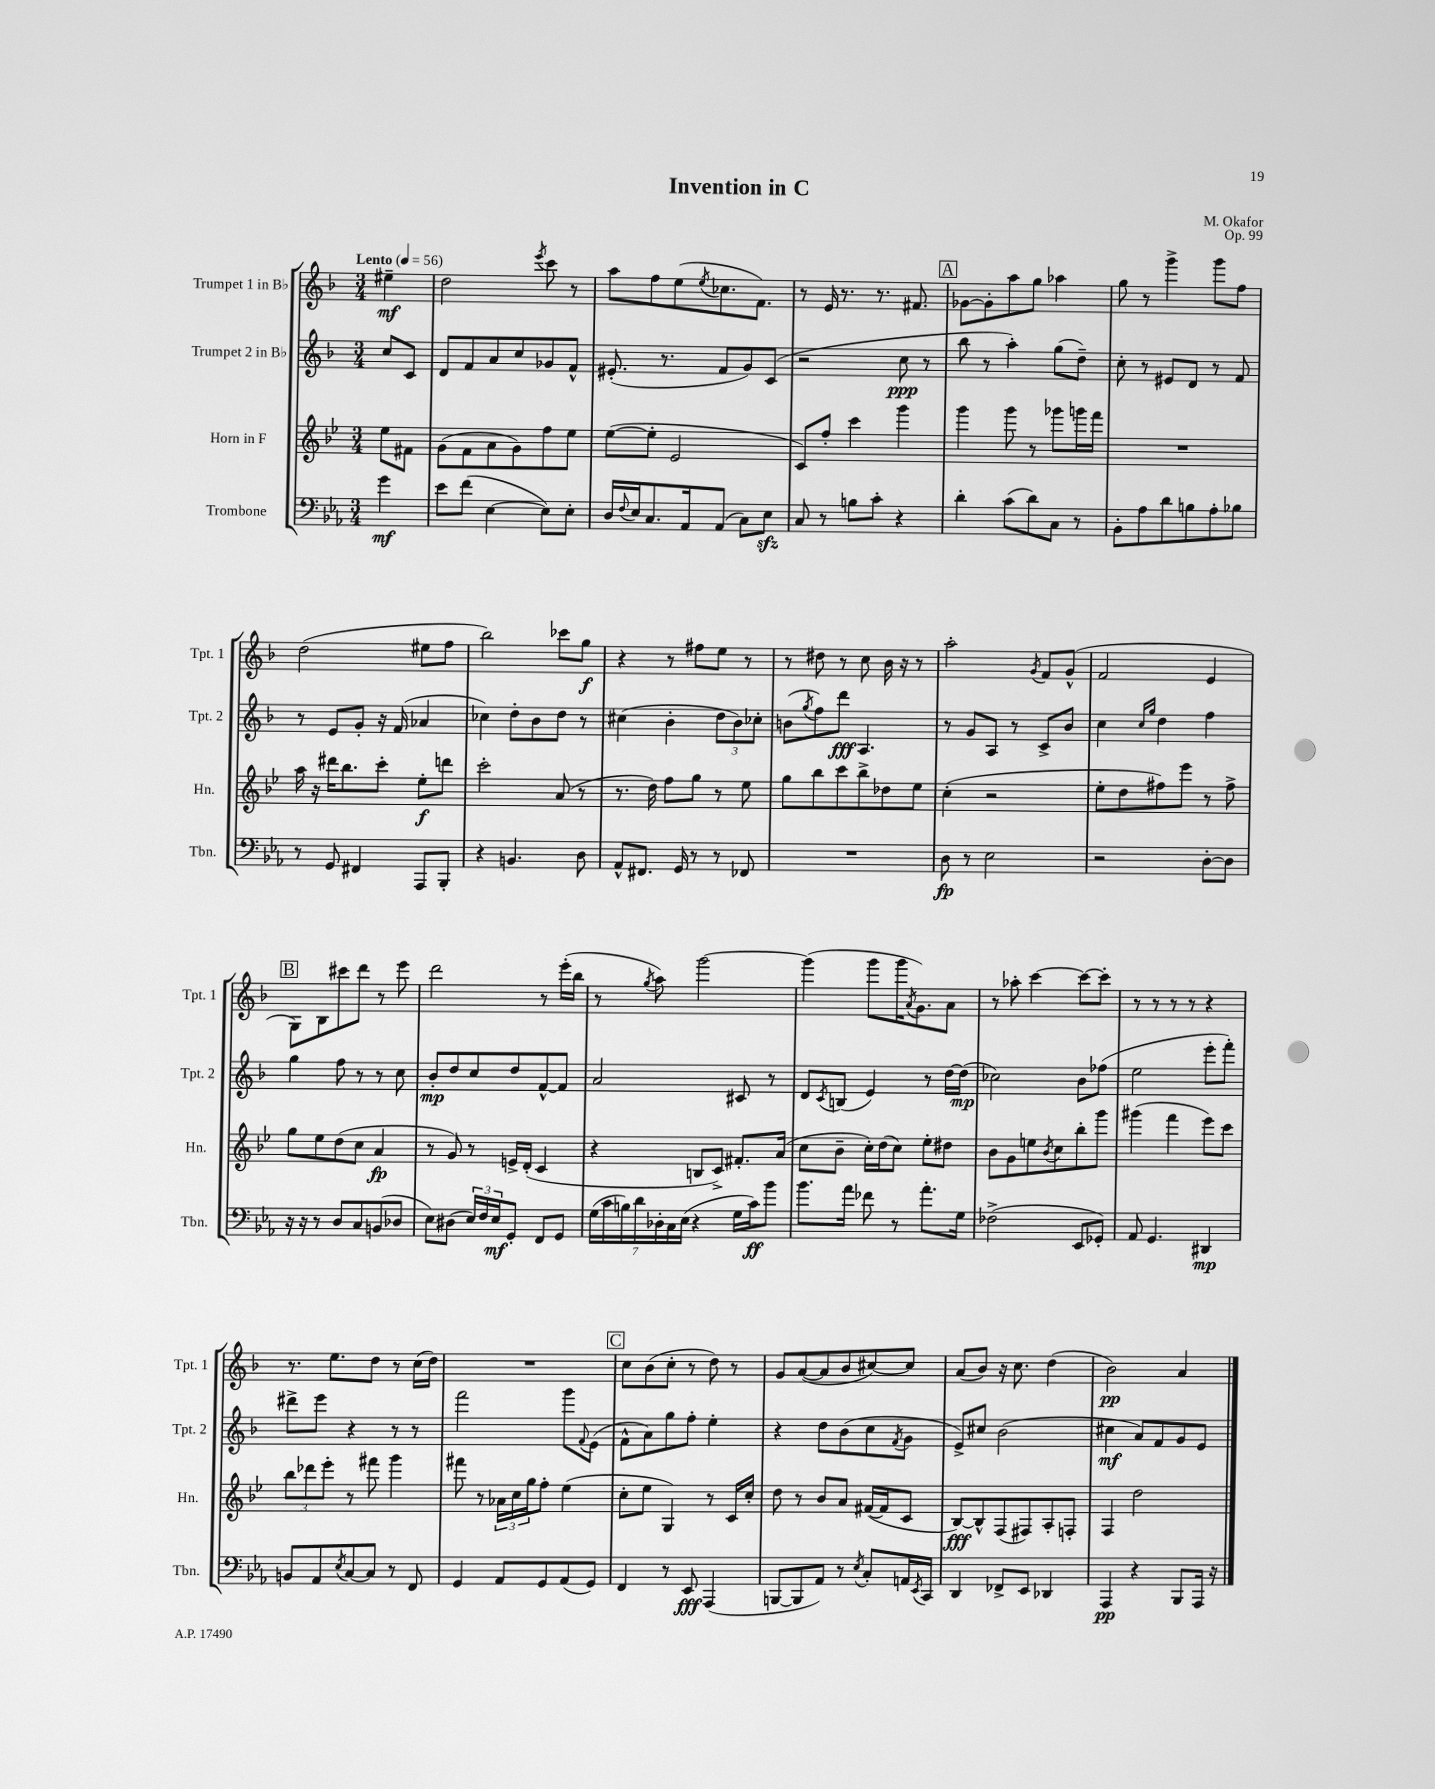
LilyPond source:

\header { title = "Invention in C" composer = "M. Okafor" opus = "Op. 99" }
<<
\new StaffGroup <<
\new Staff = "s0" \with { instrumentName = "Trumpet 1 in Bb" shortInstrumentName = "Tpt. 1" } {
    \clef treble \key f \major \numericTimeSignature \time 3/4 \partial 4 \tempo "Lento" 4 = 56
    eis''4--\mf |
    d''2 \acciaccatura { e'''8 } c'''8 r8 |
    a''8 f''8 e''8( \acciaccatura { e''8 } ces''8. f'8.) |
    r8 e'16 r8. r8. fis'8. |
    \mark \markup { \box "A" } ges'8~ ges'8-. a''8 g''8 aes''4 |
    g''8 r8 g'''4-> g'''8 f''8 |
    d''2( eis''8 f''8 |
    bes''2) ces'''8 g''8\f |
    r4 r8 fis''8 e''8 r8 |
    r8 dis''8 r8 c''8 bes'16 r16 r8 |
    a''2-. \acciaccatura { g'8 } f'8 g'8-^( |
    f'2 e'4 |
    \mark \markup { \box "B" } g8) bes8 cis'''8 d'''8 r8 e'''8 |
    d'''2 r8 e'''16-.( bes''16 |
    r8 \acciaccatura { g''8 } a''8) g'''2~ |
    g'''4( g'''8 g'''16 \acciaccatura { a'8 } g'8.) a'8 |
    r8 aes''8-. c'''4~ c'''8~ c'''8-. |
    r8 r8 r8 r8 r4 |
    r8. e''8. d''8 r8 c''16( d''16) |
    R2. |
    \mark \markup { \box "C" } c''8 bes'8( c''8-. r8 d''8) r8 |
    g'8 a'8~( a'8 bes'8 cis''8~) cis''8 |
    a'8( bes'8) r16 c''8. d''4( |
    bes'2\pp) a'4 \bar "|." |
}
\new Staff = "s1" \with { instrumentName = "Trumpet 2 in Bb" shortInstrumentName = "Tpt. 2" } {
    \clef treble \key f \major \numericTimeSignature \time 3/4 \partial 4
    c''8 c'8 |
    d'8 f'8 a'8 c''8 ges'8 f'8-^ |
    eis'8.-.( r8. f'8 g'8) c'8( |
    r2 c''8\ppp r8 |
    \mark \markup { \box "A" } bes''8 r8 a''4-.) g''8( d''8--) |
    c''8-. r8 eis'8 d'8 r8 f'8 |
    r8 e'8 g'8-. r16 f'16( aes'4 |
    ces''4) d''8-. bes'8 d''8 r8 |
    cis''4( bes'4-. \tuplet 3/2 { d''8 bes'8) ces''8-. } |
    b'8( \acciaccatura { g''8 } f''8) d'''8\fff a4. |
    r8 g'8 a8 r8 c'8-> bes'8 |
    c''4 \grace { c''16 g''16 } d''4 f''4 |
    \mark \markup { \box "B" } g''4 f''8 r8 r8 c''8 |
    bes'8-.\mp d''8 c''8 d''8 f'8~-^ f'8 |
    a'2 cis'8 r8 |
    d'8 \acciaccatura { c'8 } b8( e'4) r8 d''16~ d''16\mp( |
    ces''2) bes'8 fes''8( |
    e''2 e'''8-. f'''8-.) |
    dis'''8-> e'''8 r4 r8 r8 |
    f'''2 g'''8 \appoggiatura { f'8 } e'8( |
    \mark \markup { \box "C" } f'8-^ a'8) g''8 f''8-. e''4-. |
    r4 d''8 bes'8( c''8 \acciaccatura { f'8 } g'8 |
    e'8->) cis''8 bes'2( |
    cis''4\mf a'8) f'8 g'8 e'8 \bar "|." |
}
\new Staff = "s2" \with { instrumentName = "Horn in F" shortInstrumentName = "Hn." } {
    \clef treble \key bes \major \numericTimeSignature \time 3/4 \partial 4
    ees''8 fis'8 |
    g'8( f'8 a'8 g'8) f''8 ees''8 |
    ees''8~( ees''8-. ees'2 |
    c'8) f''8-. c'''4 g'''4 |
    \mark \markup { \box "A" } g'''4 g'''8 r8 ges'''8 g'''16 f'''16 |
    R2. |
    a''16 r16 dis'''16 bes''8. c'''8-. ees''8-.\f d'''8 |
    c'''2-. a'8( r8 |
    r8. d''16) f''8 g''8 r8 ees''8 |
    g''8 bes''8 c'''8 bes''8-> des''8 ees''8 |
    c''4-.( r2 |
    ees''8-. d''8 fis''8) ees'''8 r8 fis''8-> |
    \mark \markup { \box "B" } g''8 ees''8 d''8( c''8 a'4\fp |
    r8 g'8) r8 e'16-> d'16-.( c'4 |
    r4 b8 c'8->) fis'8.-. a'16( |
    c''8 bes'8-- c''16-.) d''16( c''8) ees''8-. dis''8 |
    bes'8 g'8 e''8 \acciaccatura { bes'8 } c''8 bes''8-. g'''8 |
    gis'''4( f'''4 ees'''8) c'''8 |
    \tuplet 3/2 { bes''8 des'''8 ees'''8-. } r8 fis'''8 g'''4 |
    fis'''8 r8 \tuplet 3/2 { aes'16 c''16 g''16 } f''8-. ees''4( |
    \mark \markup { \box "C" } c''8-. ees''8 g4) r8 c'16 c''16-. |
    d''8 r8 bes'8 a'8 fis'16~( fis'16 c'8 |
    bes8~\fff) bes8-^ f8( fis8) a8-. f8-. |
    f4 d''2 \bar "|." |
}
\new Staff = "s3" \with { instrumentName = "Trombone" shortInstrumentName = "Tbn." } {
    \clef bass \key ees \major \numericTimeSignature \time 3/4 \partial 4
    g'4\mf |
    ees'8 f'8( ees4~ ees8) ees8-. |
    d16 \appoggiatura { f8 } ees16 c8. aes,16 aes,8( c8) ees8\sfz |
    c8 r8 b8 c'8-. r4 |
    \mark \markup { \box "A" } d'4-. c'8( d'8) c8 r8 |
    bes,8-. aes8 d'8 b8 aes8-. bes8 |
    r8 g,8 fis,4 aes,,8 bes,,8-. |
    r4 b,4. d8 |
    aes,8-^ fis,8. g,16 r8 r8 fes,8 |
    R2. |
    d8\fp r8 ees2 |
    r2 d8~-. d8 |
    \mark \markup { \box "B" } r16 r16 r8 d8 c8 b,8( des8 |
    ees8) dis8( \tuplet 3/2 { ees16) f16 ees16\mf } g,8-. f,8 g,8 |
    \tuplet 7/4 { g16( c'16 b16) d'16 des16-. c16 ees16( } r4 g16 c'16\ff) bes'8 |
    bes'8. aes'16 fes'8 r8 aes'8.-. g16 |
    fes2->( ees,8 ges,8-.) |
    aes,8 g,4. dis,4\mp |
    b,8 aes,8 \acciaccatura { ees8 } c8~ c8 r8 f,8 |
    g,4 aes,8 g,8 aes,8( g,8) |
    \mark \markup { \box "C" } f,4 r8 ees,8\fff aes,,4( |
    b,,8~ b,,8 aes,8) r8 \acciaccatura { ees8 } c8-. a,16 \acciaccatura { ees,8 } c,16 |
    d,4 fes,8-> ees,8 des,4 |
    aes,,4\pp r4 bes,,8 aes,,16 r16 \bar "|." |
}
>>
>>
\layout { \context { \Score \remove "Bar_number_engraver" } }
